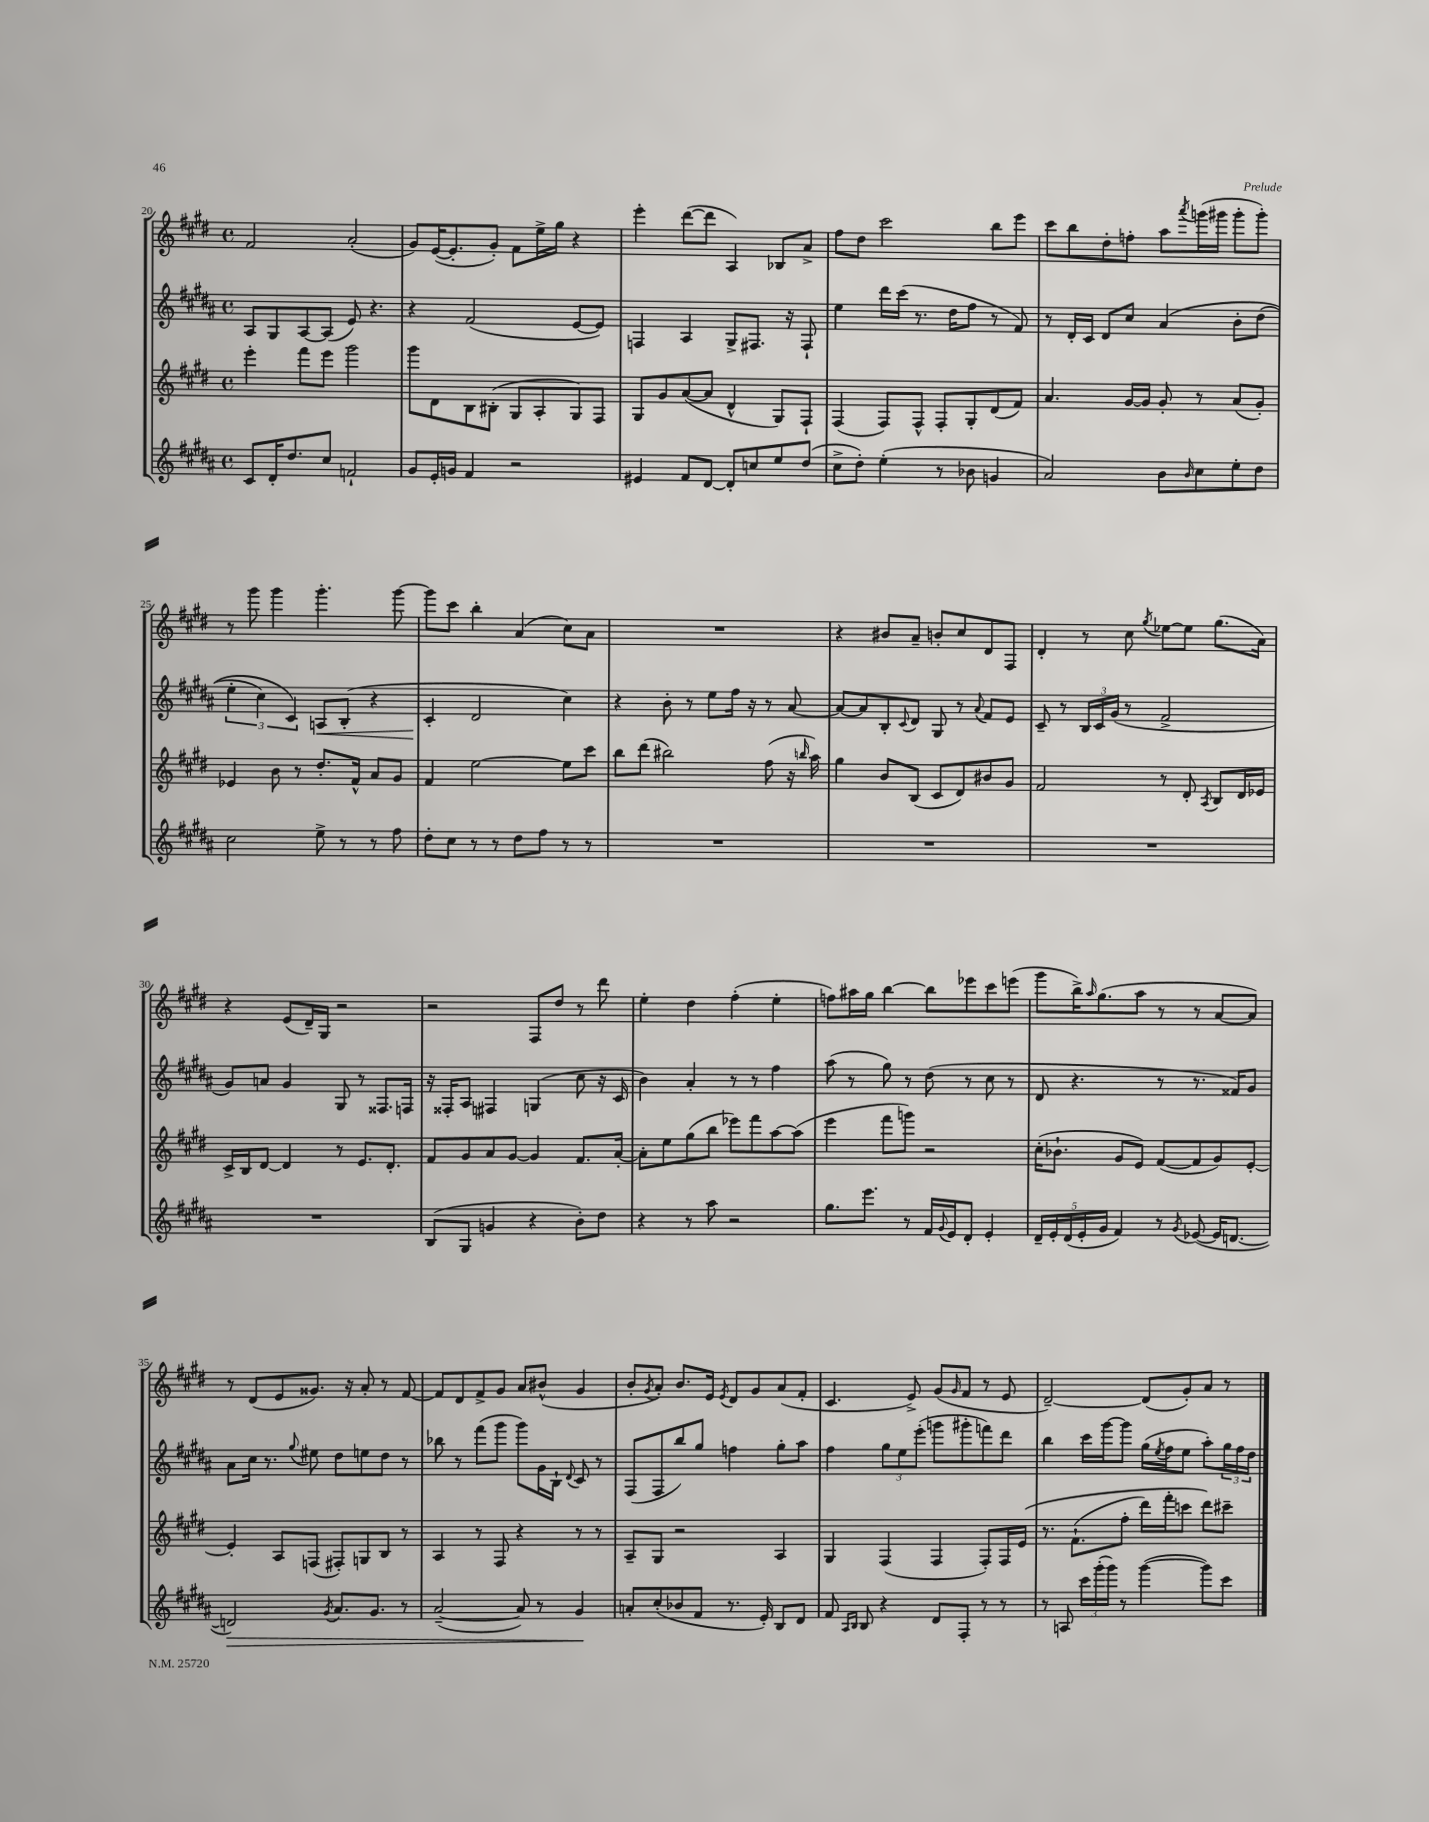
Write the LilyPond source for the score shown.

<<
\new StaffGroup <<
\new Staff = "s0" {
    \clef treble \key e \major \defaultTimeSignature \time 4/4
    fis'2 a'2-.( |
    gis'8) e'16~( e'8.-. gis'8-.) fis'8 e''16-> gis''16 r4 |
    e'''4-. dis'''8~( dis'''8 a4) bes8 a'8-> |
    fis''8 dis''8 cis'''2 b''8 e'''8 |
    cis'''8 b''8 dis''8-. f''8-. a''8 \acciaccatura { a'''8 } g'''16( gis'''16 gis'''8-. gis'''8-.) |
    r8 gis'''8 gis'''4 gis'''4.-. gis'''8~ |
    gis'''8 cis'''8 b''4-. a'4( cis''8) a'8 |
    R1 |
    r4 bis'8 a'8-- b'8-. cis''8 dis'8 fis8 |
    dis'4-. r8 cis''8 \acciaccatura { gis''8 } ees''8~ ees''8 gis''8.( a'16) |
    r4 e'8( dis'16--) gis16 r2 |
    r2 fis8 dis''8 r8 dis'''8 |
    e''4-. dis''4 fis''4-.( e''4-. |
    f''8) ais''16 gis''16 b''4~ b''8 ees'''8 cis'''8 e'''8( |
    gis'''8 b''16->) \grace { a''16 } gis''8.( a''8 r8 r8 a'8~ a'8) |
    r8 dis'8( e'8 gisis'8.) r16 a'8-. r8 fis'8~ |
    fis'8 dis'8 fis'8-> gis'8 a'8 bis'8-^( gis'4 |
    b'8-. \acciaccatura { gis'8 } a'8-.) b'8. e'16 \acciaccatura { e'8 } dis'8 gis'8 a'8( fis'8-. |
    cis'4. e'8->) gis'8( \grace { gis'16 } fis'8 r8 e'8 |
    dis'2~--) dis'8( gis'8-.) a'8 r8 \bar "|." |
}
\new Staff = "s1" {
    \clef treble \key b \major \defaultTimeSignature \time 4/4
    ais8 gis8 ais8~ ais8( e'8) r4. |
    r4 fis'2( e'8~ e'8) |
    f4 ais4 gis8-> fis8. r16 fis8-! |
    e''4 dis'''16 cis'''16( r8. dis''16 fis''8 r8 fis'8) |
    r8 dis'16-. cis'16 dis'8 cis''8 ais'4\( b'8-. dis''8( |
    \tuplet 3/2 { e''4-. cis''4) cis'4\) } a8\< b8-.( r4 |
    cis'4-.\! dis'2 cis''4) |
    r4 b'8-. r8 e''8 fis''16 r16 r8 ais'8~ |
    ais'8~ ais'8 b8-. \appoggiatura { cis'8 } dis'8 gis8 r8 \appoggiatura { ais'8 } fis'8 e'8 |
    cis'8-- r8 \tuplet 3/2 { b16 cis'16 gis'16( } r8 fis'2-> |
    gis'8) a'8 gis'4 gis8 r8 fisis8. f16 |
    r16 fisis16-. ais8 fis4 g4( cis''8 r16 cis'16 |
    b'4) ais'4-. r8 r8 fis''4 |
    ais''8( r8 gis''8) r8 dis''8( r8 cis''8 r8 |
    dis'8 r4. r8 r8. fisis'16) gis'8 |
    ais'8 cis''16 r8. \appoggiatura { gis''8 } eis''8 dis''8 e''8 dis''8 r8 |
    bes''8 r8 fis'''8( gis'''8 gis'''8) gis'16 b16-! \appoggiatura { dis'8 } cis'8 r8 |
    fis8( fis8 b''8) gis''8 f''4 gis''8-. ais''8 |
    fis''4 \tuplet 3/2 { gis''8 e''8 e'''8-.( } g'''8 gis'''8-. f'''8) dis'''8 |
    b''4 cis'''16 gis'''16~ gis'''8 gis''16( \acciaccatura { e''8 } fis''16 e''8 ais''8-.) \tuplet 3/2 { gis''16 fis''16 dis''16 } \bar "|." |
}
\new Staff = "s2" {
    \clef treble \key e \major \defaultTimeSignature \time 4/4
    e'''4-. fis'''8 e'''8 gis'''2 |
    gis'''8 dis'8 b8 bis8-.( gis8 a8-. gis8) fis8 |
    gis8 gis'8 a'8~( a'8 dis'4-^ gis8) fis8-! |
    fis4( fis8) fis8-^ fis8-. gis8-. dis'8( fis'8) |
    a'4. gis'16~ gis'16 gis'8-. r8 a'8( gis'8-.) |
    ees'4 b'8 r8 dis''8.-. fis'16-^ a'8 gis'8 |
    fis'4 e''2~ e''8 cis'''8 |
    b''8 dis'''8( bis''2) fis''8( r16 \grace { b''16 } a''16) |
    gis''4 b'8 b8( cis'8 dis'8) bis'8 gis'8 |
    fis'2 r8 dis'8-. \acciaccatura { a8 } b8 dis'16 ees'16 |
    cis'16-> b16 dis'8~ dis'4 r8 e'8. dis'8.-. |
    fis'8 gis'8 a'8 gis'8~ gis'4 fis'8. a'16~-. |
    a'8-. e''8 gis''8( b''8 ees'''8) fis'''8 a''8~ a''8( |
    e'''4 fis'''8 g'''8) r2 |
    cis''16-.( bes'8.-! gis'8 e'8) fis'8~( fis'8 gis'8) e'8~-. |
    e'4-. a8 f8( fis8-.) g8 b8 r8 |
    a4 r8 fis8 r4 r8 r8 |
    a8-- gis8 r2 a4 |
    gis4 fis4( fis4 fis8-.) fis16 e'16\( |
    r8. fis'8.-!( fis''8-. dis'''16) fis'''16-. c'''8 dis'''8\) cis'''8-- \bar "|." |
}
\new Staff = "s3" {
    \clef treble \key b \major \defaultTimeSignature \time 4/4
    cis'8 dis'16-. dis''8. cis''8 f'2-! |
    gis'8 e'16-. g'16 fis'4 r2 |
    eis'4 fis'8 dis'8~ dis'8-. c''8 e''8 dis''8( |
    cis''8-> dis''8-.) e''4-.( r8 bes'8 g'4 |
    ais'2) b'8 \grace { b'16 } cis''8 e''8-. dis''8 |
    cis''2 e''8-> r8 r8 fis''8 |
    dis''8-. cis''8 r8 r8 dis''8 fis''8 r8 r8 |
    R1 |
    R1 |
    R1 |
    R1 |
    b8( gis8 g'4 r4 b'8-.) dis''8 |
    r4 r8 ais''8 r2 |
    gis''8. e'''8. r8 fis'16 \appoggiatura { gis'8 } e'16 dis'8-. e'4-. |
    \tuplet 5/4 { dis'16-- e'16-. dis'16( e'16-. gis'16 } fis'4) r8 \acciaccatura { gis'8 } ees'8~( ees'16 d'8.~ |
    d'2\>) \acciaccatura { gis'8 } ais'8. gis'8. r8 |
    ais'2~--( ais'8) r8 gis'4\! |
    a'8-. cis''8-.( bes'8 fis'8 r8. e'16-.) b8 dis'8 |
    fis'8 \grace { ais16 b16 } b8 r4 dis'8 fis8-. r8 r8 |
    r8 a8 \tuplet 3/2 { cis'''16 gis'''16-.( gis'''16) } r8 gis'''4~( gis'''8) cis'''8 \bar "|." |
}
>>
>>
\layout { \context { \Score currentBarNumber = #20 } }
